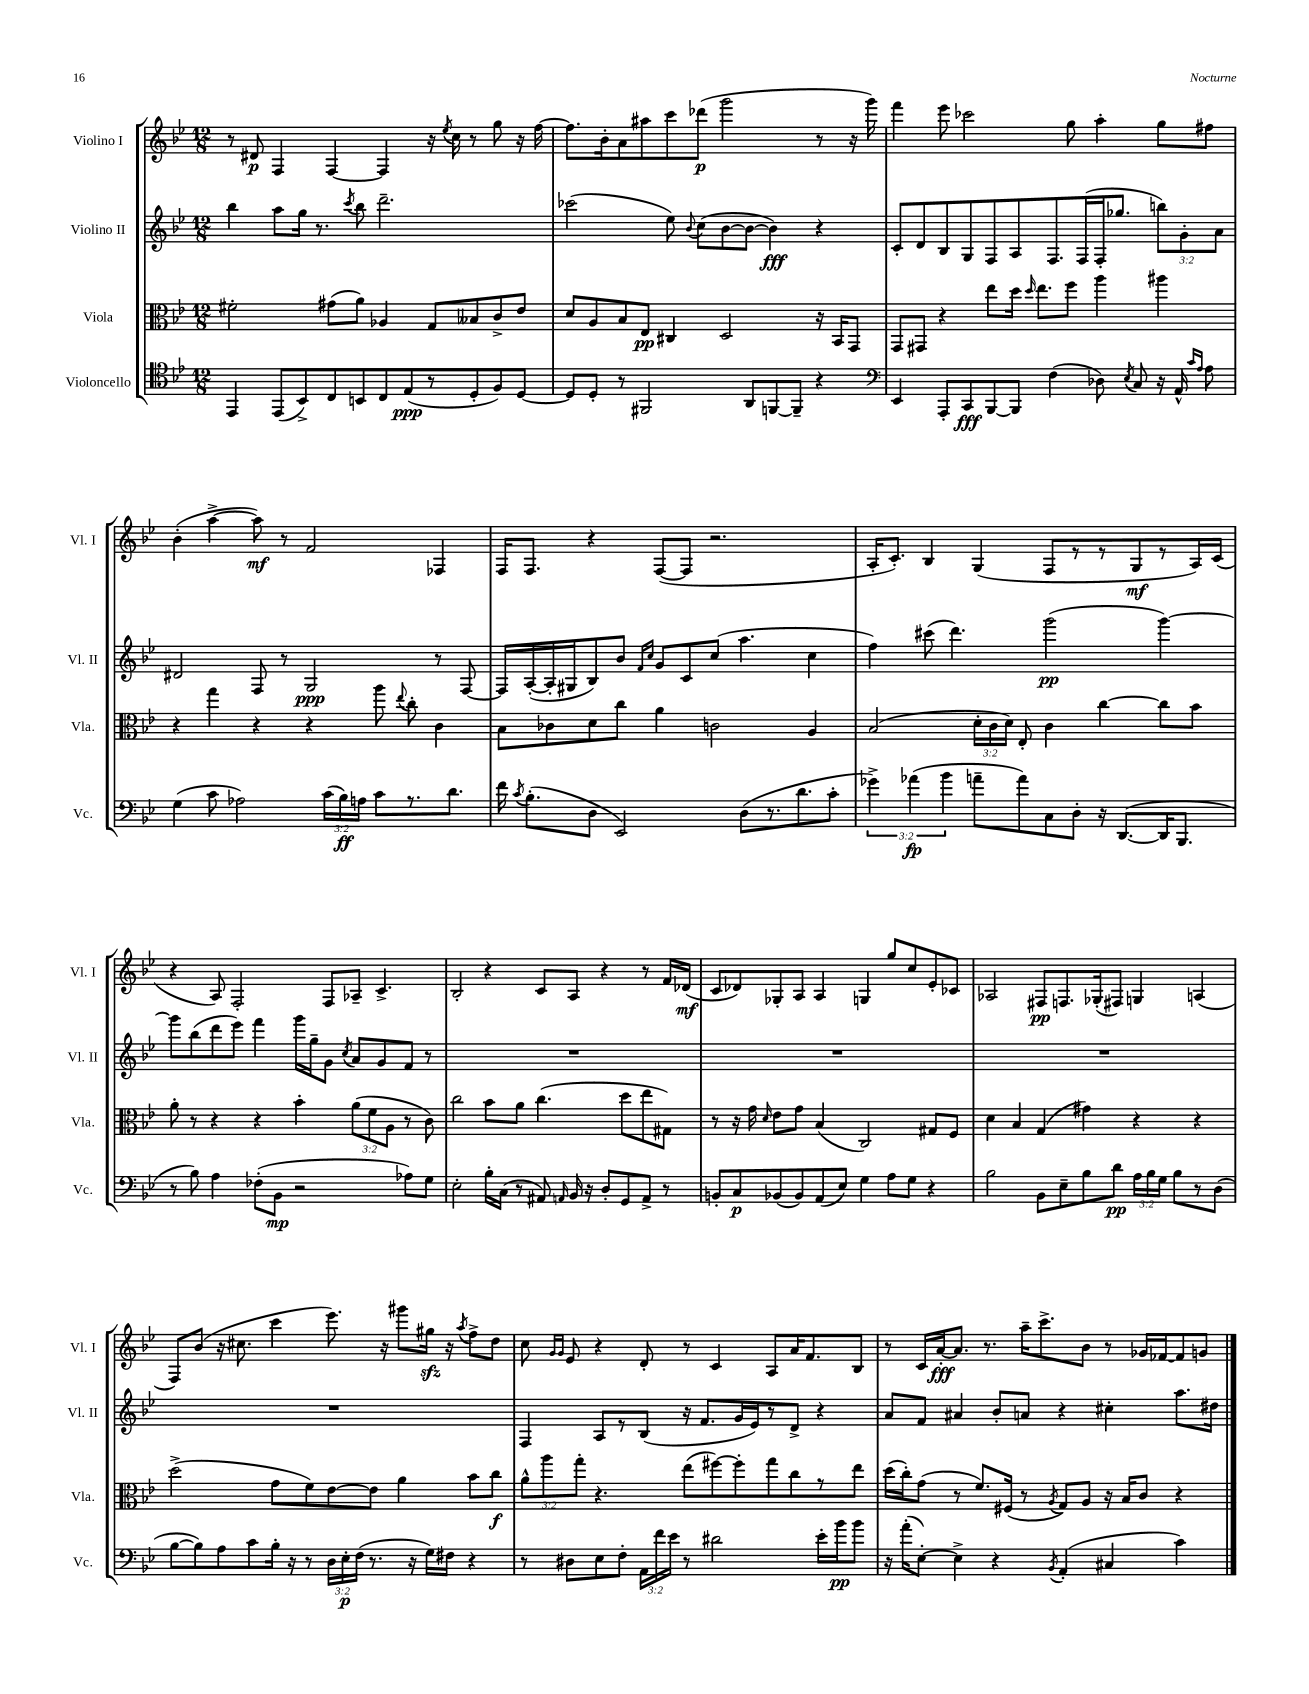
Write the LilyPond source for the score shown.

<<
\new StaffGroup <<
\new Staff = "s0" \with { instrumentName = "Violino I" shortInstrumentName = "Vl. I" } {
    \clef treble \key bes \major \numericTimeSignature \time 12/8
    \autoBeamOff r8 dis'8\p f4 f4~ f4 r16 \acciaccatura { ees''8 } c''16 r8 g''8 r16 f''16~ |
    f''8.[ bes'16-. a'8 ais''8 c'''8 des'''8]\p( g'''2 r8 r16 g'''16) |
    f'''4 ees'''8 ces'''2 g''8 a''4-. g''8[ fis''8] |
    bes'4-.( a''4~-> a''8\mf) r8 f'2 fes4 |
    f16[ f8.] r4 f8[~( f8] r2. |
    a16[-. c'8.]-.) bes4 g4( f8[ r8 r8 g8\mf r8 a16) c'16]( |
    r4 a8) f2-. f8[ aes8]-- c'4.-> |
    bes2-. r4 c'8[ a8] r4 r8 f'16[ des'16]\mf( |
    c'8[ des'8) ges8-. a8] a4 g4 g''8[ c''8 ees'8-. ces'8] |
    aes2 fis8[\pp f8. ges16-.( fis8]) g4 a4( |
    f8[) bes'8]( r16 cis''8. c'''4 ees'''8.) r16 gis'''8[ gis''16]\sfz r16 \acciaccatura { a''8 } f''8[-> d''8] |
    c''8 \grace { g'16[ g'16] } ees'8 r4 d'8-. r8 c'4 a8[ a'16 f'8. bes8] |
    r8 c'16[ a'16~-.\fff a'8.] r8. a''16[-- c'''8.-> bes'8] r8 ges'16[ fes'16~ fes'8 g'8] \bar "|." |
}
\new Staff = "s1" \with { instrumentName = "Violino II" shortInstrumentName = "Vl. II" } {
    \clef treble \key bes \major \numericTimeSignature \time 12/8 \override Staff.TupletNumber.text = #tuplet-number::calc-fraction-text
    \autoBeamOff bes''4 a''8[ g''16] r8. \acciaccatura { c'''8 } bes''8 d'''2.-- |
    ces'''2( ees''8) \appoggiatura { bes'8 } c''8[( bes'8~ bes'8]~ bes'4\fff) r4 |
    c'8[-. d'8 bes8 g8 f8 a8 f8. f16( f16-. ges''8.] \tuplet 3/2 { b''8[) g'8-. a'8] } |
    dis'2 f8 r8 g2\ppp r8 f8~ |
    f16[ a16~-.( a16-. gis16 bes8) bes'8] \grace { f'16[ c''16] } g'8[ c'8 c''8]( a''4. c''4 |
    f''4) cis'''8( d'''4.) g'''2\pp( g'''4~) |
    g'''8[ bes''8( d'''8 ees'''8]) f'''4 g'''16[ g''16-- g'8] \acciaccatura { c''8 } a'8[ g'8 f'8] r8 |
    R1. |
    R1. |
    R1. |
    R1. |
    f4 a8[ r8 bes8]( r16 f'8.[ g'16 ees'16) r8 d'8]-> r4 |
    a'8[ f'8] ais'4 bes'8[-. a'8] r4 cis''4-. a''8.[ dis''16] \bar "|." |
}
\new Staff = "s2" \with { instrumentName = "Viola" shortInstrumentName = "Vla." } {
    \clef alto \key bes \major \numericTimeSignature \time 12/8 \override Staff.TupletNumber.text = #tuplet-number::calc-fraction-text
    \autoBeamOff fis'2-. gis'8[( a'8]) aes4 g8[ beses8 c'8-> ees'8] |
    d'8[ a8 bes8 ees8]\pp cis4 d2 r16 bes,16[ g,8] |
    g,8[ gis,8] r4 ees''8[ d''16] \grace { d''16 } ees''8.[ f''8] a''4 ais''4 |
    r4 g''4 r4 r4 a''8 \appoggiatura { ees''8 } c''8-. c'4 |
    bes8[ ces'8 d'8 c''8] a'4 c'2 a4 |
    bes2( \tuplet 3/2 { d'16[-. c'16 d'16]) } ees8-. c'4 c''4~ c''8[ bes'8] |
    a'8-. r8 r4 r4 bes'4-. \tuplet 3/2 { a'8[( f'8 a8] } r8 c'8) |
    c''2 bes'8[ a'8] c''4.( d''8[ ees''8 gis8]) |
    r8 r16 g'16 \grace { d'16 } ees'8[ g'8] bes4( c2) gis8[ f8] |
    d'4 bes4 g4( gis'4) r4 r4 |
    d''2->( g'8[ f'8) ees'8~ ees'8] a'4 bes'8[ c''8]\f |
    \tuplet 3/2 { a'8[-^ a''8 g''8]-. } r4. ees''8[( fis''8~) fis''8-. g''8 c''8 r8 ees''8] |
    d''16[( c''16-.) g'8]( r8 f'8.[) fis16]( r8 \acciaccatura { a8 } g8[) a8] r16 bes16[ c'8] r4 \bar "|." |
}
\new Staff = "s3" \with { instrumentName = "Violoncello" shortInstrumentName = "Vc." } {
    \clef tenor \key bes \major \numericTimeSignature \time 12/8 \override Staff.TupletNumber.text = #tuplet-number::calc-fraction-text
    \autoBeamOff ees,4 ees,8[( bes,8->) c8 b,8 c8 ees8\ppp( r8 d8-. f8) d8]~ |
    d8[ d8]-. r8 fis,2 a,8[ f,8~ f,8]-- r4 |
    \clef bass ees,4 a,,8[-. c,8\fff bes,,8~ bes,,8] f4( des8) \acciaccatura { ees8 } c8 r16 a,16-^ \grace { c'16[ a16] } a8 |
    g4( c'8 aes2) \tuplet 3/2 { c'16[( bes16\ff) a16] } c'8[ r8. d'8.] |
    f'16 \acciaccatura { c'8 } bes8.[-.( d8] ees,2) d8[( r8. d'8. c'8]-. |
    \tuplet 3/2 { ges'4->) aes'4\fp( bes'4 } a'8[-- a'8) c8 d8]-. r16 d,8.[~( d,16 bes,,8.] |
    r8 bes8) a4 fes8[-.( bes,8]\mp r2 aes8[) g8] |
    ees2-. bes16[-. c16]( r8 ais,8) \grace { a,16 } bes,16 r16 d8[-. g,8 a,8]-> r8 |
    b,8[-. c8\p bes,8( bes,8) a,8( ees8]) g4 a8[ g8] r4 |
    bes2 bes,8[ ees8-- bes8 d'8]\pp \tuplet 3/2 { a16[ bes16 g16] } bes8[ r8 d8]( |
    bes8[~ bes8) a8 c'8 bes16]-. r16 r8 \tuplet 3/2 { d16[ ees16-.\p f16]( } r8. r16 g16[) fis16] r4 |
    r8 dis8[ ees8 f8]-. \tuplet 3/2 { a,16[ f'16 ees'16] } r8 dis'2 ees'16[-. bes'16\pp bes'8] |
    r16 a'16[-.( ees8]~-.) ees4-> r4 \acciaccatura { bes,8 } a,4-.( cis4 c'4) \bar "|." |
}
>>
>>
\layout { \context { \Score \remove "Bar_number_engraver" } }
